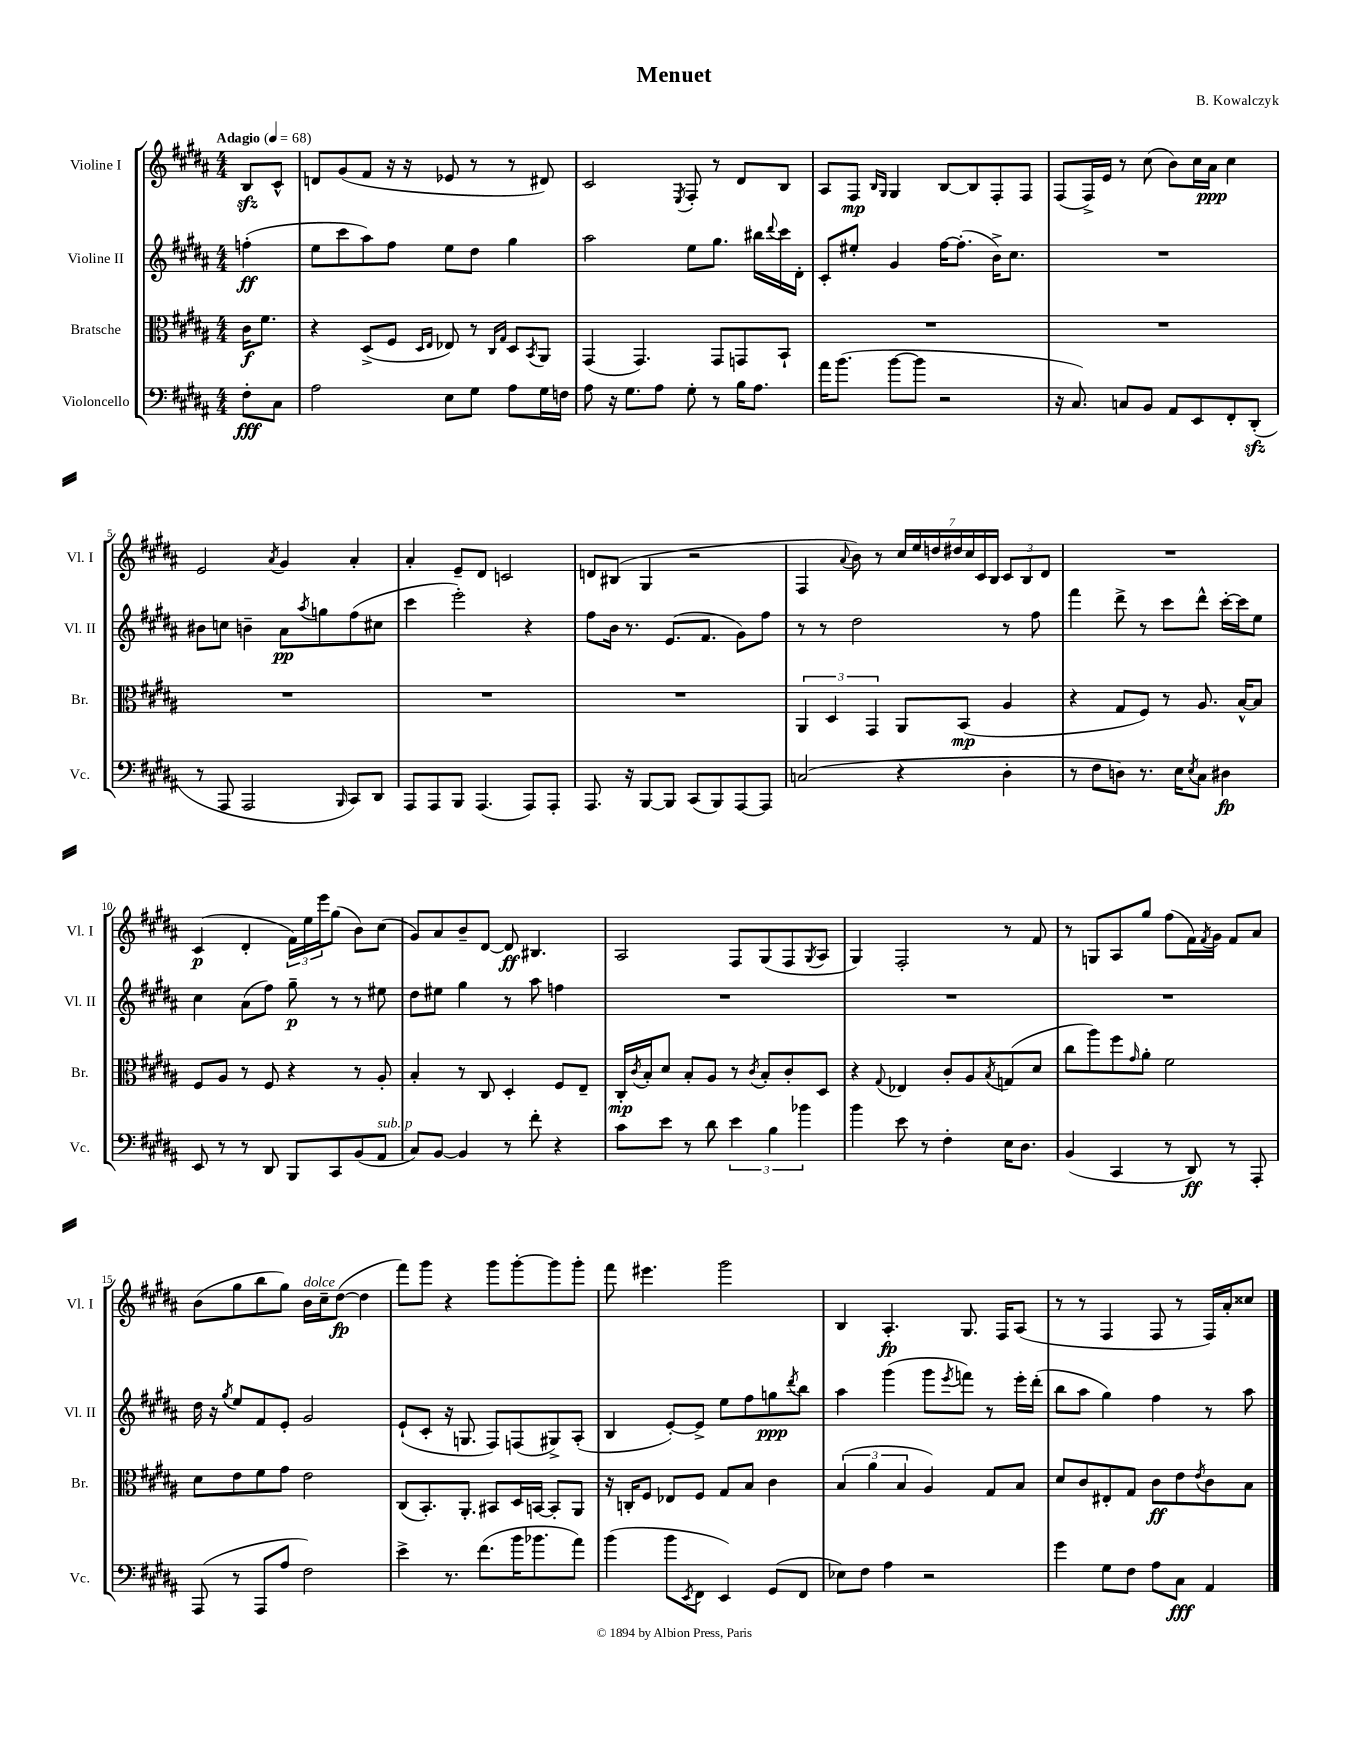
\header { title = "Menuet" composer = "B. Kowalczyk" }
<<
\new StaffGroup <<
\new Staff = "s0" \with { instrumentName = "Violine I" shortInstrumentName = "Vl. I" } {
    \clef treble \key b \major \numericTimeSignature \time 4/4 \partial 4 \tempo "Adagio" 4 = 68
    b8\sfz cis'8-^ |
    d'8 gis'8( fis'8 r16 r16 ees'8 r8 r8 dis'8) |
    cis'2 \acciaccatura { e8 } fis8-. r8 dis'8 b8 |
    ais8 fis8\mp \grace { b16 gis16 } gis4 b8~ b8 fis8-. fis8 |
    fis8( fis16->) e'16 r8 cis''8( b'8) cis''16 ais'16\ppp cis''4 |
    e'2 \acciaccatura { ais'8 } gis'4 ais'4-. |
    ais'4-. e'8-- dis'8 c'2 |
    d'8 bis8( gis4 r2 |
    fis4 \appoggiatura { ais'8 } b'8) r8 \tuplet 7/4 { cis''16 e''16 d''16 dis''16 cis''16 cis'16 b16 } \tuplet 3/2 { cis'8 b8 dis'8 } |
    R1 |
    cis'4\p( dis'4-. \tuplet 3/2 { fis'16) e''16 e'''16 } gis''8( b'8) cis''8( |
    gis'8) ais'8 b'8-- dis'8~ dis'8\ff bis4. |
    ais2 fis8 gis8( fis8 \acciaccatura { gis8 } ais8 |
    gis4) fis2-. r8 fis'8 |
    r8 g8 ais8 gis''8 fis''8( fis'16) \acciaccatura { fis'8 } gis'16 fis'8 ais'8 |
    b'8( gis''8 b''8 gis''8) b'16^\markup { \italic "dolce" } cis''16-- dis''8~\fp( dis''4 |
    fis'''8) gis'''8 r4 gis'''8 gis'''8~-. gis'''8 gis'''8-. |
    fis'''8 eis'''4. gis'''2 |
    b4 ais4.-.\fp gis8. fis16 ais8( |
    r8 r8 fis4 fis8 r8 fis16) ais'16-. cisis''8 \bar "|." |
}
\new Staff = "s1" \with { instrumentName = "Violine II" shortInstrumentName = "Vl. II" } {
    \clef treble \key b \major \numericTimeSignature \time 4/4 \partial 4
    f''4-.\ff( |
    e''8 cis'''8 ais''8) fis''8 e''8 dis''8 gis''4 |
    ais''2 e''8 gis''8. bis''16 \appoggiatura { dis'''8 } cis'''16 dis'16-. |
    cis'8-. eis''8-. gis'4 fis''16~ fis''8.-.( b'16->) cis''8. |
    R1 |
    bis'8 c''8 b'4-- ais'8\pp \acciaccatura { ais''8 } g''8 fis''8( cis''8 |
    cis'''4 e'''2-.) r4 |
    fis''8 b'16 r8. e'8.( fis'8. gis'8) fis''8 |
    r8 r8 dis''2 r8 fis''8 |
    fis'''4 dis'''8-> r8 cis'''8 dis'''8-^ cis'''16~-. cis'''16 e''8 |
    cis''4 ais'8( fis''8) gis''8--\p r8 r8 eis''8 |
    dis''8 eis''8 gis''4 r8 ais''8 f''4 |
    R1 |
    R1 |
    R1 |
    dis''16 r16 \acciaccatura { gis''8 } e''8 fis'8 e'8-. gis'2 |
    e'8-!( cis'8-. r16 g8. fis8) f8( gis8->) ais8-.( |
    b4 e'8~-.) e'8-> e''8 fis''8 g''8\ppp \acciaccatura { dis'''8 } b''8 |
    ais''4 gis'''4( gis'''8 \acciaccatura { e'''8 } f'''8) r8 e'''16-. dis'''16-.( |
    b''8 ais''8 gis''4) fis''4 r8 ais''8 \bar "|." |
}
\new Staff = "s2" \with { instrumentName = "Bratsche" shortInstrumentName = "Br." } {
    \clef alto \key b \major \numericTimeSignature \time 4/4 \partial 4
    cis'16\f fis'8. |
    r4 dis8->( fis8 \grace { dis16 e16 } ees8) r8 \grace { cis16 gis16 } dis8 \acciaccatura { b,8 } ais,8 |
    gis,4( gis,4.) gis,8 g,8 b,8-! |
    R1 |
    R1 |
    R1 |
    R1 |
    R1 |
    \tuplet 3/2 { ais,4 dis4 gis,4 } ais,8 b,8\mp( ais4 |
    r4 gis8 fis8) r8 ais8. b16~-^ b8 |
    fis8 ais8 r8 fis8 r4 r8 ais8-. |
    b4-. r8 cis8 dis4-. fis8 e8-- |
    cis16-.\mp \acciaccatura { cis'8 } b16-. dis'8 b8-. ais8 r8 \acciaccatura { cis'8 } b8-. cis'8-. dis8 |
    r4 \appoggiatura { gis8 } ees4 cis'8-. ais8 \acciaccatura { b8 } g8( dis'8 |
    cis''8 ais''8) fis''8 \grace { gis'16 } ais'8-. fis'2 |
    dis'8 e'8 fis'8 gis'8 e'2 |
    cis8( b,8.-.) ais,8.-. bis,8 dis16 b,16~ b,8-. ais,8 |
    r16 c16-. fis8 ees8 fis8 gis8 b8 cis'4 |
    \tuplet 3/2 { b4( ais'4 b4 } ais4) gis8 b8 |
    dis'8 cis'8 eis8-. gis8 cis'8\ff e'8 \acciaccatura { e'8 } cis'8 b8 \bar "|." |
}
\new Staff = "s3" \with { instrumentName = "Violoncello" shortInstrumentName = "Vc." } {
    \clef bass \key b \major \numericTimeSignature \time 4/4 \partial 4
    fis8-.\fff cis8 |
    ais2 e8 gis8 ais8 gis16 f16 |
    ais8 r16 gis8. ais8 gis8-. r8 b16 ais8. |
    ais'16 b'8.( b'8~ b'8 r2 |
    r16 cis8.) c8 b,8 ais,8 e,8 fis,8-. dis,8-.\sfz( |
    r8 ais,,8 ais,,2 \grace { b,,16 } cis,8) dis,8 |
    ais,,8 ais,,8 b,,8 ais,,4.( ais,,8) ais,,8-. |
    ais,,8. r16 b,,8~ b,,8 cis,8( b,,8) ais,,8~ ais,,8 |
    c2( r4 dis4-. |
    r8 fis8 d8) r8. e16 \acciaccatura { e8 } cis8 dis4\fp |
    e,8 r8 r8 dis,8 b,,8 cis,8 b,8( ais,8^\markup { \italic "sub. p" } |
    cis8) b,8~ b,4 r8 fis'8-. r4 |
    cis'8 e'8 r8 dis'8 \tuplet 3/2 { e'4 b4 bes'4 } |
    b'4 e'8 r8 fis4-. e16 dis8. |
    b,4( cis,4 r8 dis,8\ff) r8 ais,,8-. |
    ais,,8( r8 ais,,8 ais8 fis2) |
    e'4-> r8. fis'8.( b'16 bes'8. ais'8) |
    b'4( b'8 \acciaccatura { e,8 } fis,8 e,4) gis,8( fis,8 |
    ees8) fis8 ais4 r2 |
    gis'4 gis8 fis8 ais8 cis8\fff ais,4 \bar "|." |
}
>>
>>
